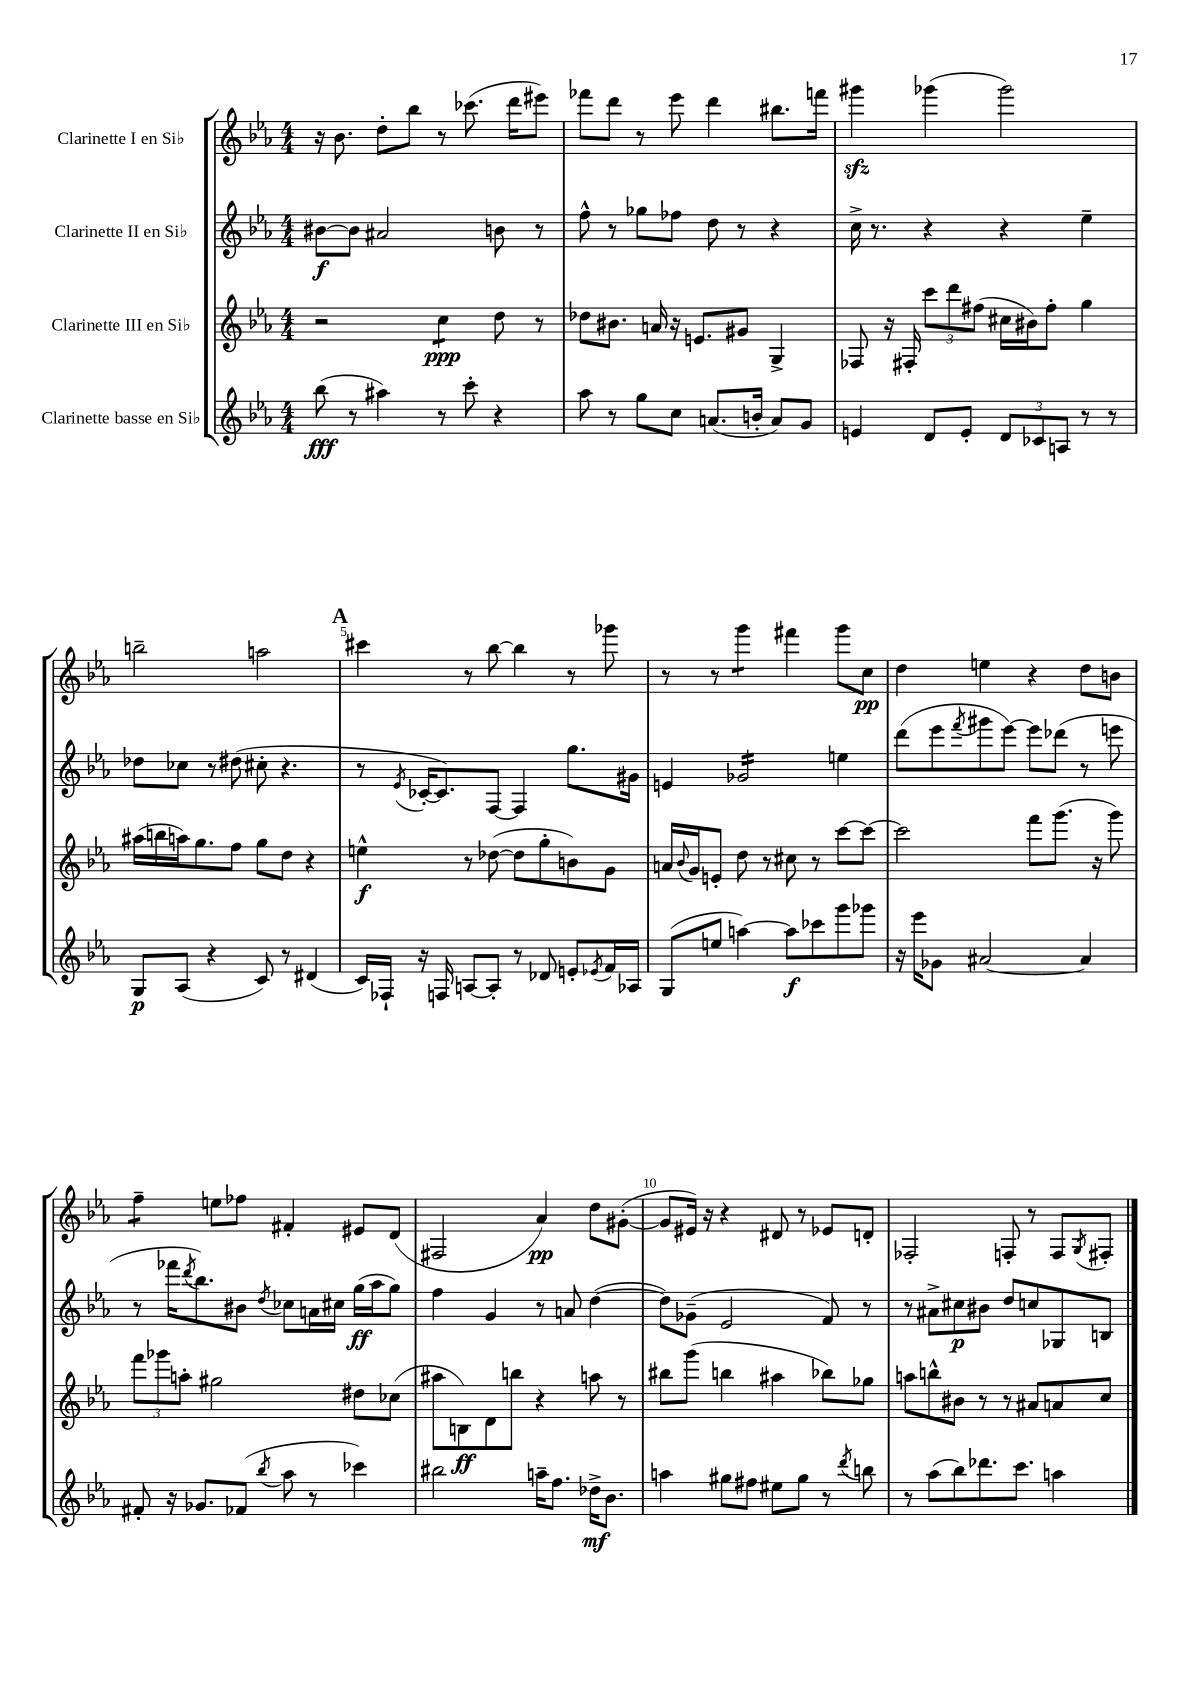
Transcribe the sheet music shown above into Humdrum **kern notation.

**kern	**kern	**kern	**kern
*staff4	*staff3	*staff2	*staff1
*clefG2	*clefG2	*clefG2	*clefG2
*k[b-e-a-]	*k[b-e-a-]	*k[b-e-a-]	*k[b-e-a-]
*M4/4	*M4/4	*M4/4	*M4/4
(8bb-\	2r	[8b#\L	16r
.	.	.	8.b-\
8r	.	8b#\]J	.
4aa#\)	.	2a#/	8dd'\L
.	.	.	8bb-\J
8r	4cc\	.	8r
8ccc'\	.	.	(8.ccc-\
4r	8dd\	8b\	.
.	.	.	16ddd\LK
.	8r	8r	8eee#\J)
=	=	=	=
8aa-\	8dd-\L	8ff^^\	8fff-\L
8r	8.b#\J	8r	8ddd\J
8gg\L	.	8gg-\L	8r
.	16a/	.	.
8cc\J	16r	8ff-\J	8eee-\
.	8.e/L	.	.
(8.a/L	.	8dd\	4ddd\
.	8g#/J	8r	.
16b'/Jk	.	.	.
8a/L)	4G^/	4r	8.bb#\L
8g/J	.	.	.
.	.	.	16fff\Jk
=	=	=	=
4e/	8F-/	16cc^\	4ggg#\
.	.	8.r	.
.	16r	.	.
.	16F#'/	.	.
8d/L	12ccc\L	4r	(4ggg-\
.	12ddd\	.	.
8e'/J	.	.	.
.	(12ff#\J	.	.
12d/L	16cc#\LL	4r	2ggg-\)
.	16b#\J)	.	.
12c-/	.	.	.
.	8ff#'\J	.	.
12A/J	.	.	.
8r	4gg\	4ee-~\	.
8r	.	.	.
=	=	=	=
8G/L	(16aa#\LL	8dd-\L	2bb~\
.	16bb\	.	.
(8A-/J	16aa\J)	8cc-\J	.
.	8.gg\	.	.
4r	.	8r	.
.	8ff\J	(8dd#\	.
8c/)	8gg\L	8cc#'\	2aa\
8r	8dd\J	4.r	.
(4d#/	4r	.	.
=	=	=	=
16c/LL)	4ee^^\	8r	4ccc#\
16F-`/JJ	.	.	.
.	.	8qe-/	.
16r	.	[16c-'/LK	.
16F/	.	8.c-/])	.
[8A/L	8r	.	8r
8A'/]J	([8dd-\	[8F/J	[8bb-\
8r	8dd-\]L	4F/]	4bb-\]
8d-/	8gg'\	.	.
8e'/L	8b\)	8.gg\L	8r
8qe-/	.	.	.
16f/L	8g\J	.	8ggg-\
16A-/JJ	.	16g#\Jk	.
=	=	=	=
(8G/L	16a/LL	4e/	8r
.	8qqb-/	.	.
.	16g/J	.	.
8ee/J	8e'/J	.	8r
[4aa\)	8dd\	2g-/	4ggg\
.	8r	.	.
8aa\]L	8cc#\	.	4fff#\
8ccc-\	8r	.	.
8ggg\	[8ccc\L	4ee\	8ggg\L
8ggg-\J	8ccc\_J	.	8cc\J
=	=	=	=
16r	2ccc\]	(8ddd\L	4dd\
16eee-\LK	.	.	.
8g-\J	.	8eee-\	.
.	.	8qfff/	.
[2a#/	.	8ggg#\	4ee\
.	.	[8eee-\J)	.
.	8fff\L	8eee-\]L	4r
.	(8.ggg\J	(8ddd-\J	.
4a#/]	.	8r	8dd\L
.	16r	.	.
.	8ggg\)	8eee\	8b\J
=	=	=	=
8f#'/	12fff\L	8r	4ff~\
.	12ggg-\	.	.
16r	.	16fff-\LK	.
.	12aa'\J	.	.
.	.	8qddd/	.
8.g-/L	.	8.bb-\)	.
.	2gg#\	.	8ee\L
(8f-/J	.	8b#\J	8ff-\J
8qbb-/	.	8qdd/	.
8aa-\	.	8cc-\L	4f#'/
8r	.	16a\L	.
.	.	16cc#\JJ	.
4ccc-\)	8dd#\L	(16gg\LL	8e#/L
.	.	16aa-\J	.
.	(8cc-\J	8gg\J)	(8d/J
=	=	=	=
2bb#\	8aa#\L	4ff\	2F#/
.	8B\)	.	.
.	8d\	4g/	.
.	8bb\J	.	.
16aa~\LK	4r	8r	4a-/)
8.ff\J	.	.	.
.	.	8a/	.
16dd-^\LK	8aa\	([4dd\	8dd\L
8.b-\J	.	.	.
.	8r	.	([8g#'\J
=	=	=	=
4aa\	8bb#\L	8dd\]L)	8g#/]L
.	(8ggg\J	(8g-~\J	16e#/Jk)
.	.	.	16r
8gg#\L	4bb\	2e-/	4r
8ff#\J	.	.	.
8ee#\L	4aa#\	.	8d#/
8gg#\J	.	.	8r
8r	8bb-\L)	8f/)	8e-/L
8qddd/	.	.	.
8bb\	8gg-\J	8r	8d'/J
=	=	=	=
8r	8aa\L	8r	2F-'/
(8aa-\L	8bb^^\	8a#^\L	.
8bb-\)	8b#\J	8cc#\	.
8.ddd-\	8r	8b#\J	.
.	8r	8dd/L	8F'/
8.ccc\J	.	.	.
.	8a#/L	8cc/	8r
4aa\	8a/	8G-/	8F/L
.	.	.	8qG/
.	8cc/J	8B/J	8F#'/J
==	==	==	==
*-	*-	*-	*-
